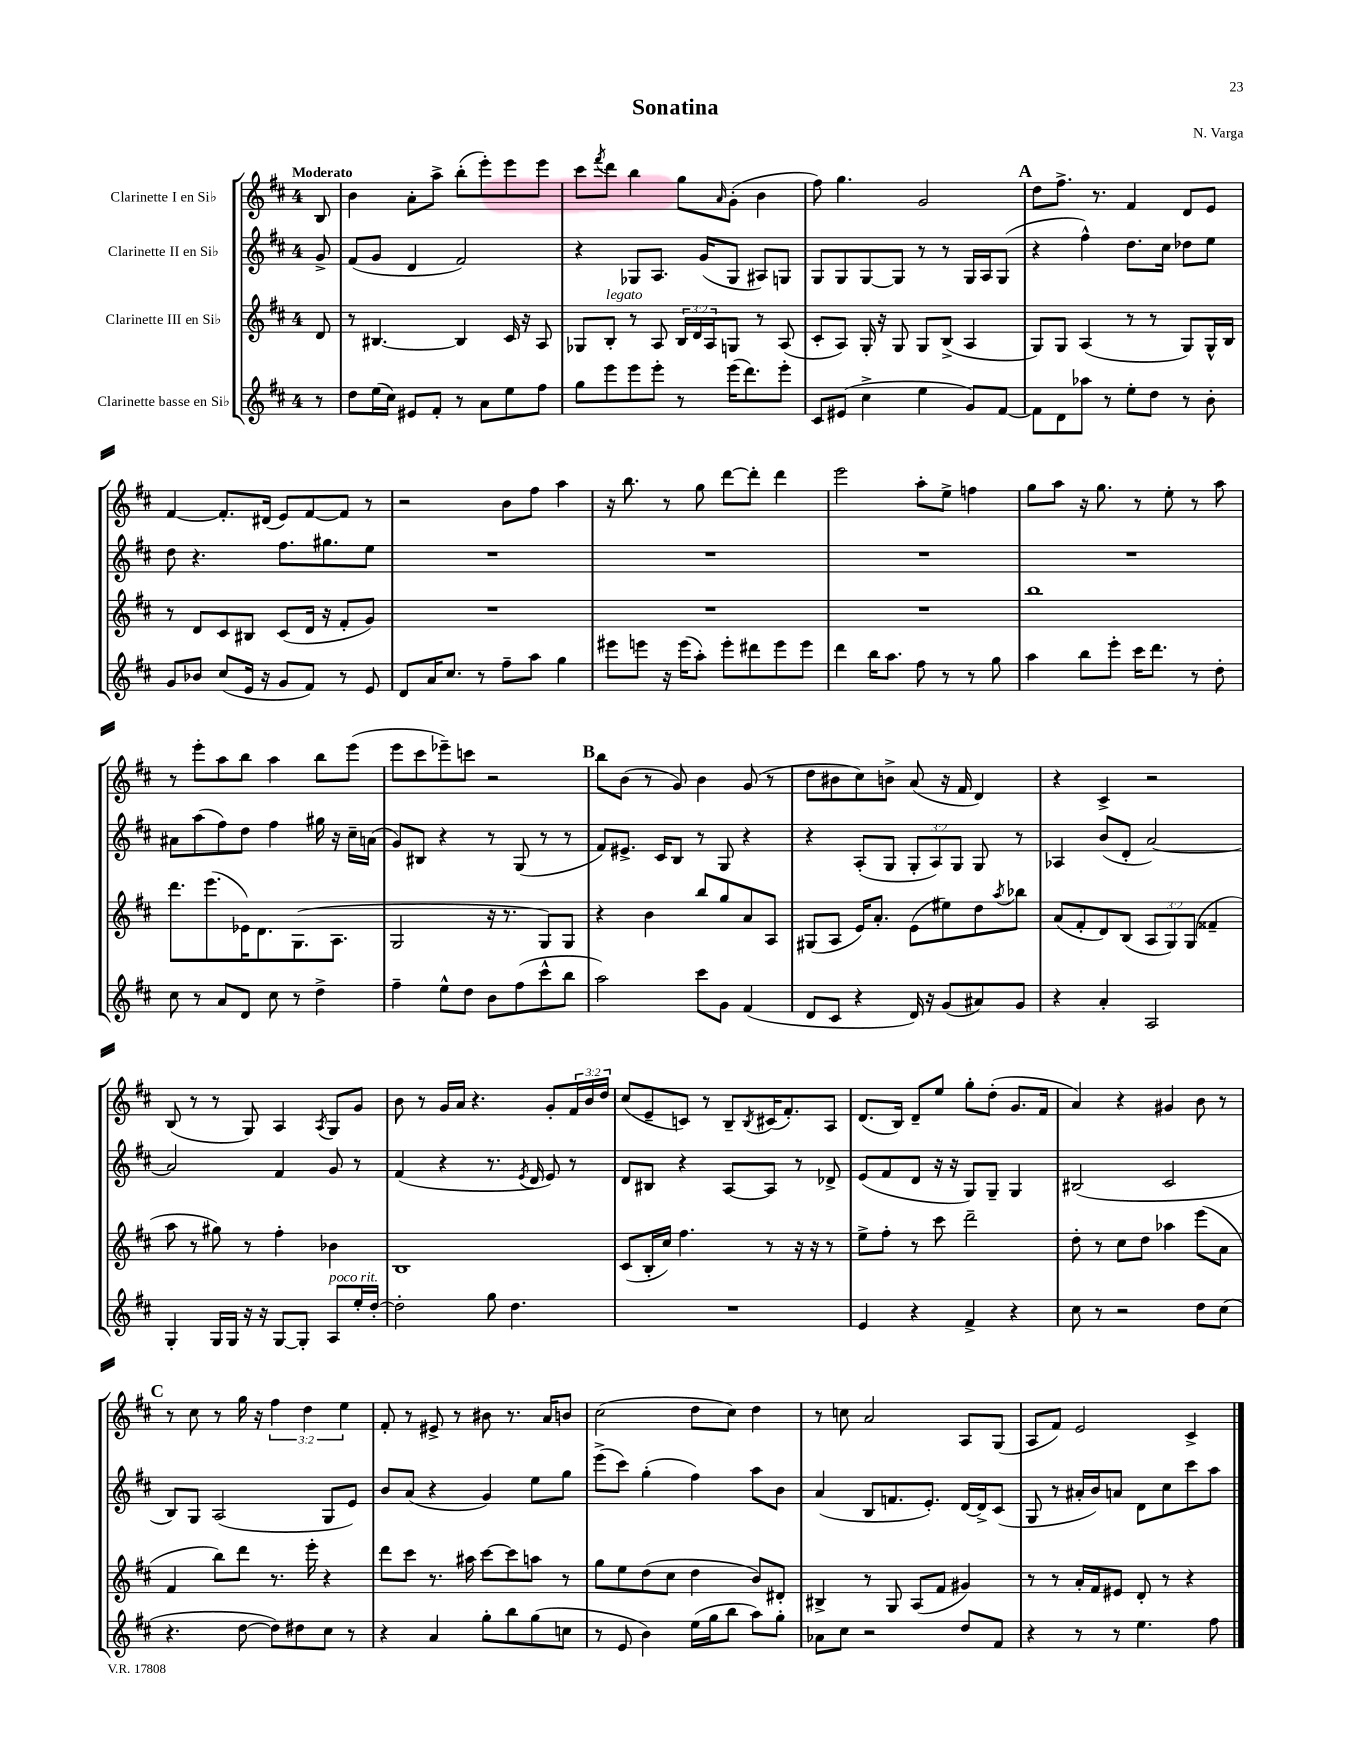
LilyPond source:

\header { title = "Sonatina" composer = "N. Varga" }
<<
\new StaffGroup <<
\new Staff = "s0" \with { instrumentName = "Clarinette I en Sib" } {
    \clef treble \key d \major \once \override Staff.TimeSignature.style = #'single-digit \time 4/4 \override Staff.TupletNumber.text = #tuplet-number::calc-fraction-text \partial 8 \tempo "Moderato"
    b8 |
    b'4 a'8-. a''8-> b''8-.( e'''8-.) e'''8 e'''8 |
    cis'''8 \acciaccatura { fis'''8 } d'''8 b''4 g''8 \grace { a'16 } g'8-.( b'4 |
    fis''8) g''4. g'2 |
    \mark \markup { \bold "A" } d''8 fis''8.-> r8. fis'4 d'8 e'8 |
    fis'4~ fis'8.-. dis'16( e'8) fis'8~ fis'8 r8 |
    r2 b'8 fis''8 a''4 |
    r16 b''8. r8 g''8 d'''8~ d'''8-. d'''4 |
    e'''2 a''8-. e''8-> f''4 |
    g''8 a''8 r16 g''8. r8 e''8-. r8 a''8 |
    r8 e'''8-. a''8 b''8 a''4 b''8 e'''8( |
    e'''8 cis'''8 ees'''8--) c'''8 r2 |
    \mark \markup { \bold "B" } b''8 b'8( r8 g'8) b'4 g'8( r8 |
    d''8 bis'8 cis''8) b'8-> a'8( r16 fis'16 d'4) |
    r4 cis'4-> r2 |
    b8( r8 r8 g8) a4 \acciaccatura { a8 } g8 g'8 |
    b'8 r8 g'16 a'16 r4. g'8-. \tuplet 3/2 { fis'16 b'16 d''16 } |
    cis''8( e'8-- c'8) r8 b8-- \acciaccatura { b8 } cis'16( fis'8.-.) a8 |
    d'8.( b16) d'8-- e''8 g''8-. d''8-.( g'8. fis'16 |
    a'4) r4 gis'4 b'8 r8 |
    \mark \markup { \bold "C" } r8 cis''8 r8 g''16 r16 \tuplet 3/2 { fis''4 d''4 e''4 } |
    fis'8-. r8 eis'8-> r8 bis'8 r8. a'16 b'8 |
    cis''2( d''8 cis''8) d''4 |
    r8 c''8 a'2 a8 g8( |
    a8 fis'8) e'2 cis'4-> \bar "|." |
}
\new Staff = "s1" \with { instrumentName = "Clarinette II en Sib" } {
    \clef treble \key d \major \once \override Staff.TimeSignature.style = #'single-digit \time 4/4 \override Staff.TupletNumber.text = #tuplet-number::calc-fraction-text \partial 8
    g'8-> |
    fis'8( g'8 d'4 fis'2) |
    r4 ges8 a8. g'16( ges8 ais8) g8 |
    g8 g8 g8~ g8 r8 r8 g16 a16 g8( |
    \mark \markup { \bold "A" } r4 fis''4-^) d''8. cis''16 des''8 e''8 |
    d''8 r4. fis''8. gis''8. e''8 |
    R1 |
    R1 |
    R1 |
    R1 |
    ais'8 a''8( fis''8) d''8 fis''4 gis''16 r16 cis''16-- a'16( |
    g'8) bis8 r4 r8 g8( r8 r8 |
    \mark \markup { \bold "B" } fis'8) eis'8.-> cis'16 b8 r8 g8 r4 |
    r4 a8-.( g8 \tuplet 3/2 { g8-. a8) g8 } g8 r8 |
    aes4 b'8( d'8-. a'2~) |
    a'2 fis'4 g'8 r8 |
    fis'4( r4 r8. \acciaccatura { e'8 } d'16 e'8) r8 |
    d'8 bis8 r4 a8~ a8 r8 des'8-> |
    e'8( fis'8 d'8 r16 r16 g8) g8-- g4 |
    bis2( cis'2 |
    \mark \markup { \bold "C" } b8) g8 a2( g8 e'8) |
    b'8 a'8( r4 g'4) e''8 g''8 |
    e'''8->( cis'''8) g''4-.( fis''4) a''8 b'8 |
    a'4( b8 f'8. e'8.-.) d'16~ d'16-> cis'8( |
    g8 r8 ais'16-. b'16) a'8 d'8 cis''8 cis'''8 a''8 \bar "|." |
}
\new Staff = "s2" \with { instrumentName = "Clarinette III en Sib" } {
    \clef treble \key d \major \once \override Staff.TimeSignature.style = #'single-digit \time 4/4 \override Staff.TupletNumber.text = #tuplet-number::calc-fraction-text \partial 8
    d'8 |
    r8 bis4.~ bis4 cis'16 r16 a8 |
    ges8 b8-.^\markup { \italic "legato" } r8 a8 \tuplet 3/2 { b16 d'16 a16 } g8 r8 a8( |
    cis'8-. a8) g16-. r16 g8 g8 b8->( a4 |
    \mark \markup { \bold "A" } g8) g8 a4( r8 r8 g8) g16-^ b16 |
    r8 d'8 cis'8 bis8 cis'8( d'16 r16 fis'8-. g'8) |
    R1 |
    R1 |
    R1 |
    b''1 |
    d'''8. e'''8.( ees'16) d'8. g8.( a8. |
    g2 r16 r8. g8) g8 |
    \mark \markup { \bold "B" } r4 b'4 b''8 g''8 a'8 a8 |
    gis8( a8 e'16) a'8.-. e'8( eis''8) d''8 \acciaccatura { a''8 } bes''8 |
    a'8( fis'8-. d'8) b8( \tuplet 3/2 { a8 g8) g8( } fisis'4-- |
    a''8 r8 gis''8) r8 fis''4-. bes'4 |
    b1 |
    cis'8( b16-. cis''16) fis''4. r8 r16 r16 r8 |
    e''8-> fis''8-. r8 cis'''8 d'''2-- |
    d''8-. r8 cis''8 d''8 aes''4 e'''8( a'8 |
    \mark \markup { \bold "C" } fis'4 b''8) d'''8 r8. e'''16-. r4 |
    d'''8 cis'''8 r8. ais''16 cis'''8~ cis'''8 a''8 r8 |
    g''8 e''8 d''8( cis''8 d''4 b'8) dis'8-. |
    bis4-> r8 g8 a8( fis'8 gis'4) |
    r8 r8 a'16-. fis'16 eis'8 d'8-. r8 r4 \bar "|." |
}
\new Staff = "s3" \with { instrumentName = "Clarinette basse en Sib" } {
    \clef treble \key d \major \once \override Staff.TimeSignature.style = #'single-digit \time 4/4 \partial 8
    r8 |
    d''8 e''16( cis''16) eis'8 fis'8-. r8 a'8 e''8 fis''8 |
    g''8 e'''8 e'''8 e'''8-. r8 e'''16( d'''8.) e'''8-. |
    cis'8 eis'8( cis''4-> e''4 g'8) fis'8~ |
    \mark \markup { \bold "A" } fis'8 d'8 aes''8 r8 e''8-. d''8 r8 b'8-. |
    g'8 bes'8 cis''8( e'16 r16 g'8 fis'8) r8 e'8 |
    d'8 a'16 cis''8. r8 fis''8-- a''8 g''4 |
    eis'''8 e'''8 r16 e'''16( a''8-.) e'''8-. dis'''8 e'''8 e'''8 |
    d'''4 b''16 a''8. fis''8 r8 r8 g''8 |
    a''4 b''8 e'''8-. cis'''16 d'''8. r8 d''8-. |
    cis''8 r8 a'8 d'8 cis''8 r8 d''4-> |
    fis''4-- e''8-^ d''8 b'8 fis''8( cis'''8-^ b''8 |
    \mark \markup { \bold "B" } a''2) cis'''8 g'8 fis'4( |
    d'8 cis'8 r4 d'16) r16 g'8( ais'8) g'8 |
    r4 a'4-. a2 |
    g4-. g16 g16 r16 r16 g8~ g8-. a8^\markup { \italic "poco rit." } e''16-. d''16~-. |
    d''2-. g''8 d''4. |
    R1 |
    e'4 r4 fis'4-> r4 |
    cis''8 r8 r2 d''8 cis''8( |
    \mark \markup { \bold "C" } r4. d''8~ d''8) dis''8 cis''8 r8 |
    r4 a'4 g''8-. b''8 g''8( c''8 |
    r8 e'8 b'4) e''16( g''16 b''8 a''8) g''8-. |
    aes'8 cis''8 r2 d''8 fis'8 |
    r4 r8 r8 e''4. fis''8 \bar "|." |
}
>>
>>
\layout { \context { \Score \remove "Bar_number_engraver" } }
